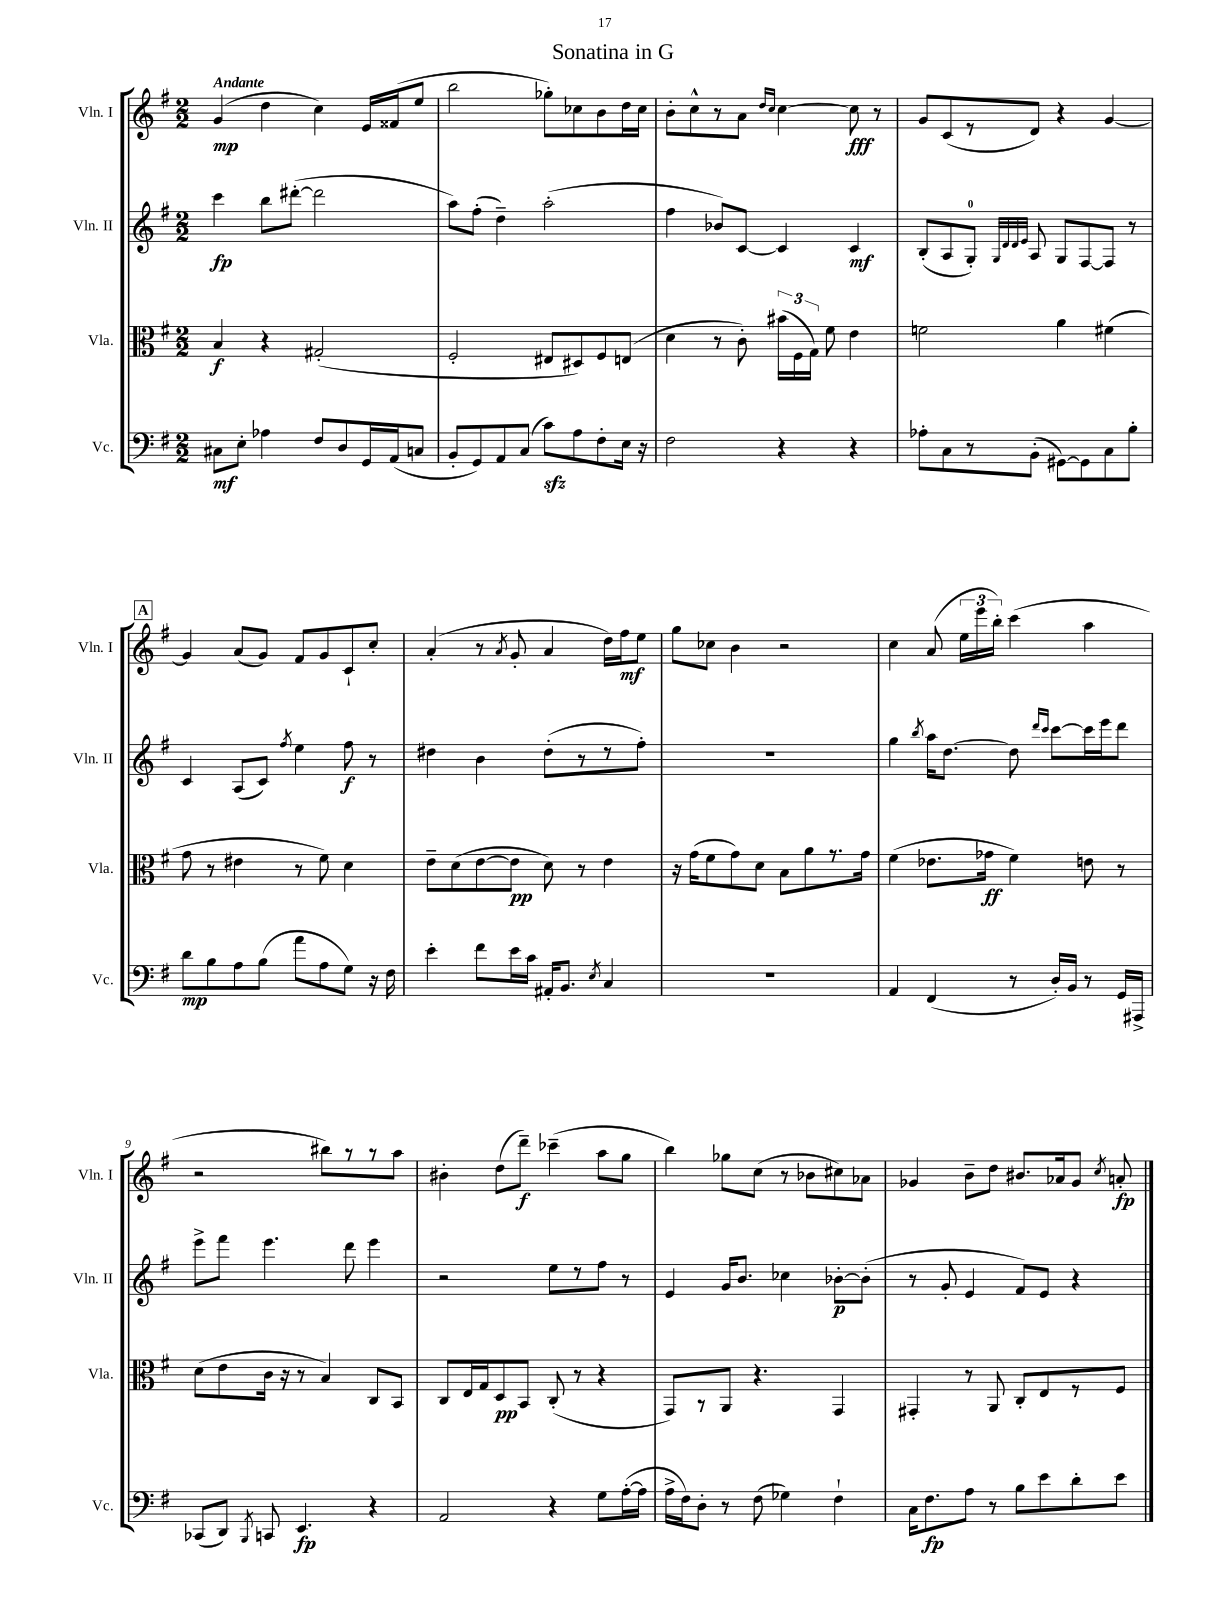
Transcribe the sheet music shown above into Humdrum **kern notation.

**kern	**kern	**kern	**kern
*staff4	*staff3	*staff2	*staff1
*clefF4	*clefC3	*clefG2	*clefG2
*k[f#]	*k[f#]	*k[f#]	*k[f#]
*M2/2	*M2/2	*M2/2	*M2/2
8C#\L	4B/	4ccc\	(4g/
8E'\J	.	.	.
4A-\	4r	8bb\L	4dd\
.	.	([8ddd#'\J	.
8F#/L	(2G#'/	2ddd#\]	4cc\)
8D/	.	.	.
16GG/L	.	.	16e/LL
(16AA/J	.	.	(16f##/J
8C/J	.	.	8ee/J
=	=	=	=
8BB'/L	2F#'/	8aa\L)	2bb\
8GG/)	.	(8ff#'\J	.
8AA/	.	4dd~\)	.
(8C/J	.	.	.
8c\L)	8E#/L	(2aa'\	8gg-'\L)
8A\	8D#/)	.	8cc-\
8F#'\	8F#/	.	8b\
16E\Jk	(8E/J	.	16dd\L
16r	.	.	16cc-\JJ
=	=	=	=
2F#\	4d\	4ff#\	8b'\L
.	.	.	8cc^^\
.	8r	8b-/L)	8r
.	8c'\)	[8c/J	8a\J
.	.	.	16qqdd/LL
.	.	.	16qqcc/JJ
4r	(24b#\LL	4c/]	[4cc\
.	24F#\	.	.
.	24G\JJ)	.	.
.	8f#\	.	.
4r	4e\	4c/	8cc\]
.	.	.	8r
=	=	=	=
8A-'\L	2f\	(8B'/L	8g/L
8C\	.	8A/	(8c/
8r	.	8G'/J)	8r
.	.	32qqG/LLL	.
.	.	32qqd/	.
.	.	32qqd/	.
.	.	32qqe/JJJ	.
(8BB'\J	.	8A/	8d/J)
[8GG#\L)	4a\	8G/L	4r
8GG#\]	.	[8F#/	.
8C\	(4f#\	8F#/]J	[4g/
8B'\J	.	8r	.
=	=	=	=
8d\L	8g\	4c/	4g/]
8B\	8r	.	.
8A\	4e#\	(8A/L	(8a/L
(8B\J	.	8c/J)	8g/J)
.	.	8qff#/	.
8a\L	8r	4ee\	8f#/L
8A\	8f#\)	.	8g/
8G\J)	4d\	8ff#\	8c`/
16r	.	8r	8cc'/J
16F#\	.	.	.
=	=	=	=
4e'\	8e~\L	4dd#\	(4a'/
.	(8d\	.	.
8f#\L	[8e\	4b\	8r
.	.	.	8qa/
16e\L	8e\]J	.	8g'/
16c\JJ	.	.	.
16AA#'/LK	8d\)	(8dd#'\L	4a/
8.BB/J	.	.	.
.	8r	8r	.
8qE/	.	.	.
4C/	4e\	8r	16dd\LL)
.	.	.	16ff#\J
.	.	8ff#'\J)	8ee\J
=	=	=	=
1r	16r	1r	8gg\L
.	(16g\LK	.	.
.	8f#\	.	8cc-\J
.	8g\)	.	4b\
.	8d\J	.	.
.	8B\L	.	2r
.	8a\	.	.
.	8.r	.	.
.	16g\Jk	.	.
=	=	=	=
4AA/	(4f#\	4gg\	4cc\
.	.	8qbb/	.
(4FF#/	8.e-\L	16aa\LK	(8a/
.	.	[8.dd\J	.
.	.	.	24ee\LL
.	.	.	24eee\
.	16g-\Jk	.	.
.	.	.	24bb'\JJ)
8r	4f#\)	8dd\]	(4ccc\
.	.	16qqddd/LL	.
.	.	16qqccc/JJ	.
16D'/LL)	.	[8ccc\L	.
16BB/JJ	.	.	.
8r	8e\	16ccc\]L	4aa\
.	.	16eee\J	.
16GG/LL	8r	8ddd\J	.
16AAA#^/JJ	.	.	.
=	=	=	=
(8CC-/L	(8d\L	8eee^\L	2r
8DD/J)	8e\	8fff#\J	.
8qBBB/	.	.	.
8CC/	16c\Jk	4.eee\	.
.	16r	.	.
4.EE/	8r	.	.
.	4B/)	.	8bb#\L)
.	.	8ddd\	8r
4r	8C/L	4eee\	8r
.	8BB/J	.	8aa\J
=	=	=	=
2AA/	8C/L	2r	4b#'\
.	16E/L	.	.
.	16G/J	.	.
.	8D/	.	(8dd\L
.	8BB/J	.	8ddd~\J)
4r	(8C'/	8ee\L	(4ccc-~\
.	8r	8r	.
8G\L	4r	8ff#\J	8aa\L
([16A'\L	.	8r	8gg\J
16A\]JJ	.	.	.
=	=	=	=
16A^\LL	8GG/L)	4e/	4bb\)
16F#\J)	.	.	.
8D'\J	8r	.	.
8r	8AA/J	16g/LK	8gg-\L
.	.	8.b/J	.
(8F#\	4.r	.	(8cc\J
4G-\)	.	4cc-\	8r
.	.	.	8b-\L
4F#`\	4GG/	[8b-'\L	8cc#\)
.	.	(8b-'\]J	8a-\J
=	=	=	=
16C\LK	4GG#'/	8r	4g-/
8.F#\	.	.	.
.	.	8g'/	.
8A\J	8r	4e/	8b~\L
8r	8AA/	.	8dd\J
8B\L	8C'/L	8f#/L)	8.b#/L
8e\	8E/	8e/J	.
.	.	.	16a-/k
8d'\	8r	4r	8g-/J
.	.	.	8qcc/
8e\J	8F#/J	.	8a'/
==	==	==	==
*-	*-	*-	*-
